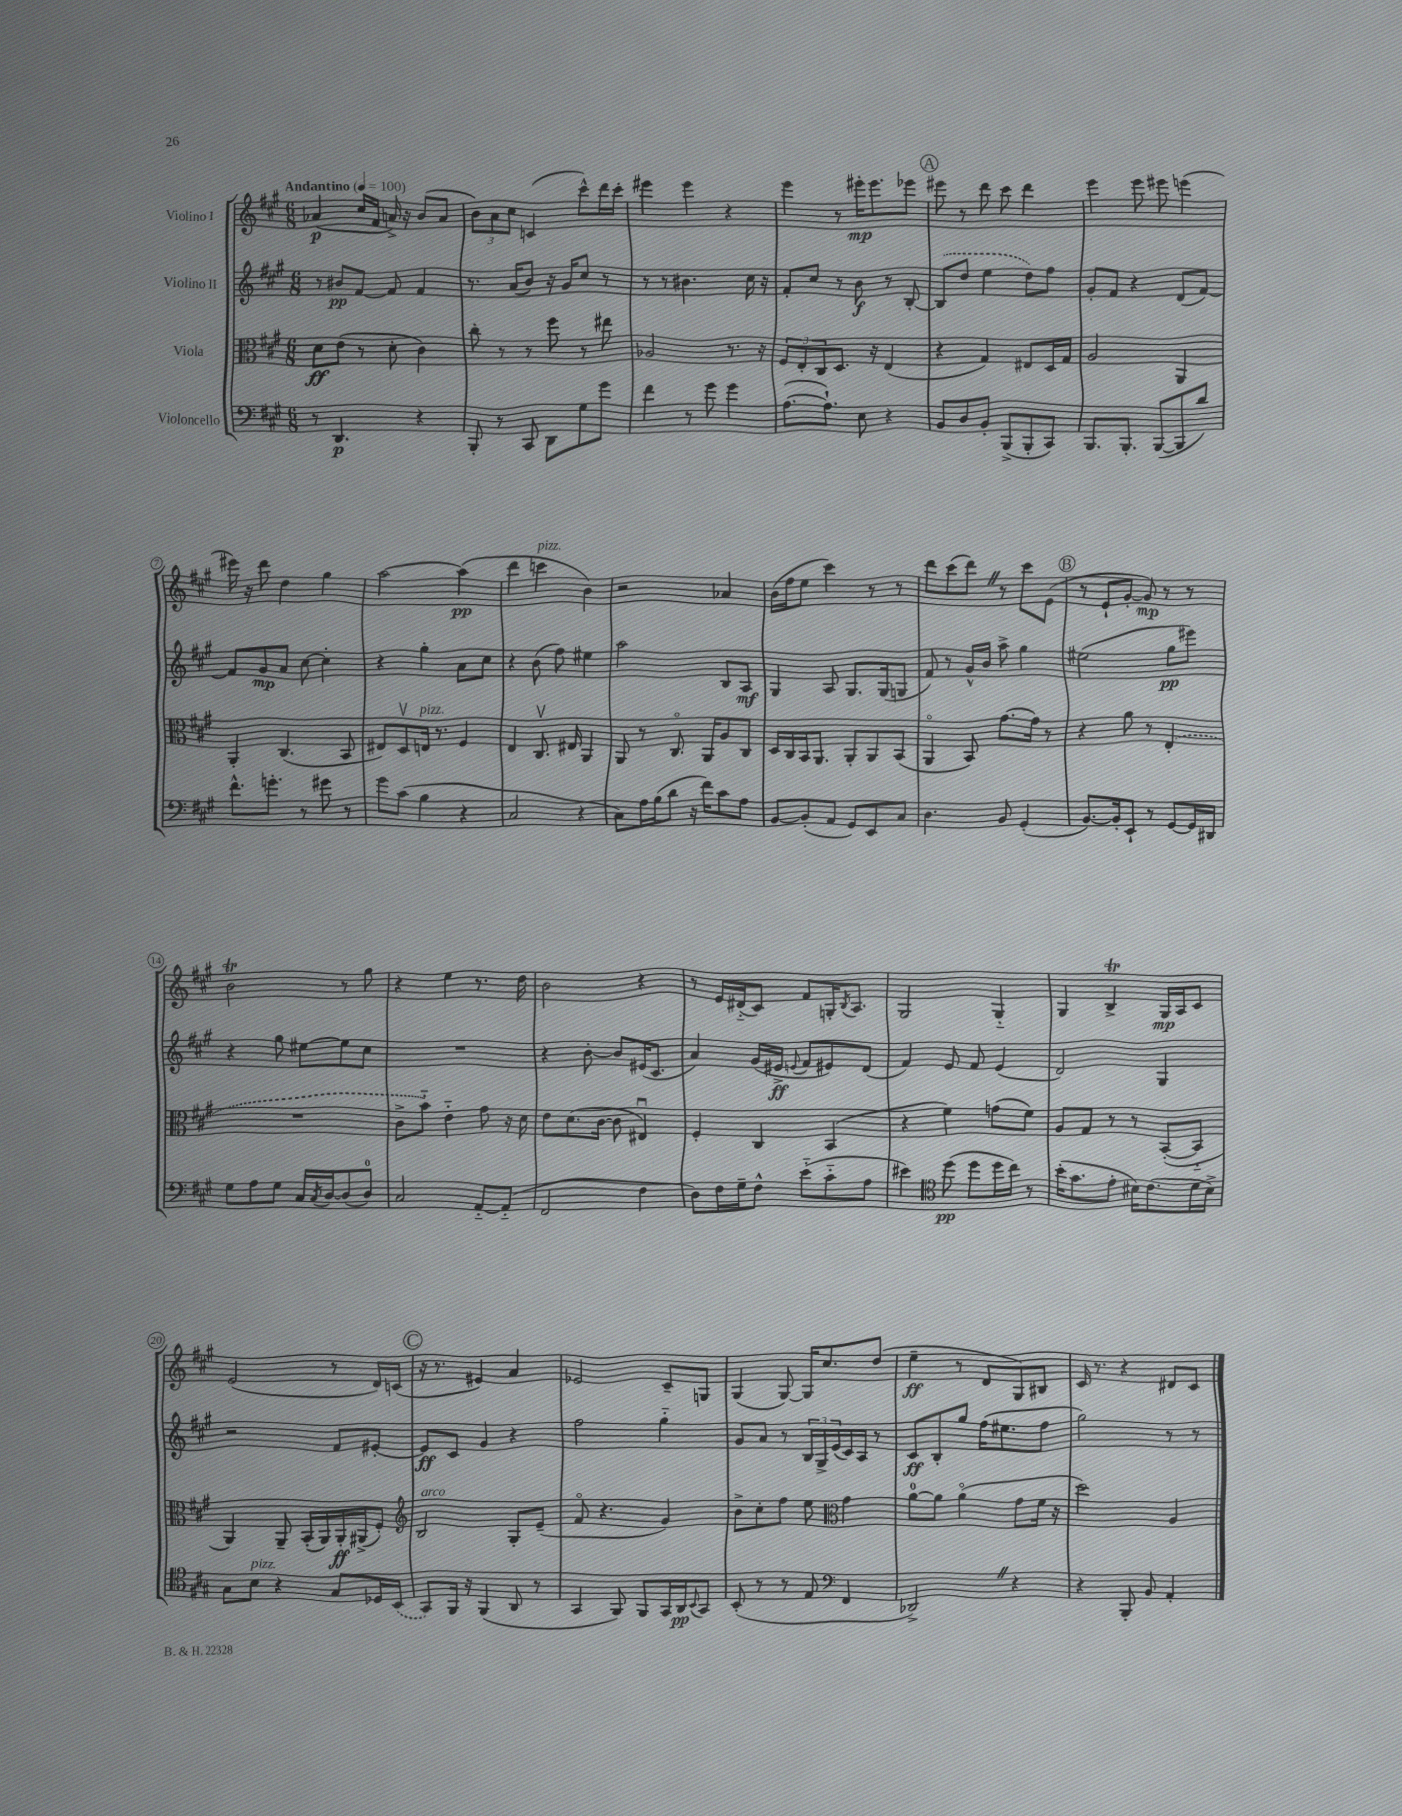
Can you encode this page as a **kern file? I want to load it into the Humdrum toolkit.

**kern	**dynam	**kern	**dynam	**kern	**dynam	**kern	**dynam
*part4	*part4	*part3	*part3	*part2	*part2	*part1	*part1
*staff4	*staff4	*staff3	*staff3	*staff2	*staff2	*staff1	*staff1
*I"Violoncello	*	*I"Viola	*	*I"Violino II	*	*I"Violino I	*
*clefF4	*	*clefC3	*	*clefG2	*	*clefG2	*
*k[f#c#g#]	*	*k[f#c#g#]	*	*k[f#c#g#]	*	*k[f#c#g#]	*
*M6/8	*	*M6/8	*	*M6/8	*	*M6/8	*
*MM100	*	*MM100	*	*MM100	*	*MM100	*
=1	=1	=1	=1	=1	=1	=1	=1
!	!	!	!	!	!	!LO:TX:a:B:t=Andantino	!
8r	.	8d\L	ff	8r	.	(4a-X/	p
4.DD/	p	(8e\J	.	8b#X/L	pp	.	.
.	.	8r	.	[8f#/J	.	16cc#/LL	.
.	.	.	.	.	.	16f#/JJ	.
.	.	8d'\	.	8f#/]	.	16an^/)	.
.	.	.	.	.	.	16r	.
4r	.	4c#\)	.	4f#/	.	(8b/L	.
.	.	.	.	.	.	8a/J	.
=2	=2	=2	=2	=2	=2	=2	=2
8BBB'/	.	8cc#'\	.	8.r	.	12b\L)	.
.	.	.	.	.	.	12a\	.
8r	.	8r	.	.	.	.	.
.	.	.	.	.	.	12cc#\J	.
.	.	.	.	(16a/KL	.	.	.
8CC#/	.	8r	.	8b/J)	.	(4cn/	.
8DD\L	.	8ff#\	.	16r	.	.	.
.	.	.	.	16g#/KL	.	.	.
8G#\	.	8r	.	8cc#/J	.	8ccc#^^\L)	.
8g#\J	.	8ee#X\	.	8r	.	16ddd\L	.
.	.	.	.	.	.	16ccc#'\JJ	.
=3	=3	=3	=3	=3	=3	=3	=3
4f#\	.	2A-X/	.	8r	.	4eee#X\	.
.	.	.	.	8r	.	.	.
8r	.	.	.	4.b#X\	.	4eee#\	.
8g#\	.	.	.	.	.	.	.
4g#\	.	8.r	.	.	.	4r	.
.	.	.	.	16cc#\	.	.	.
.	.	16r	.	16r	.	.	.
=4	=4	=4	=4	=4	=4	=4	=4
([8.A\L	.	12F#/L	.	8f#'/L	.	4eee\	.
.	.	12E'/	.	.	.	.	.
.	.	.	.	8cc#/J	.	.	.
.	.	12C#/	.	.	.	.	.
8.A`\J])	.	.	.	.	.	.	.
.	.	8.D/J	.	8r	.	8r	.
8E\	.	.	.	8b\	f	16eee#X'\KL	mp
.	.	16r	.	.	.	8.eee#\	.
4r	.	(4E/	.	8r	.	.	.
.	.	.	.	[8B'/	.	8eee-X\J	.
!!LO:REH:place=s1:t=A
=5	=5	=5	=5	=5	=5	=5	=5
8BB/L	.	4r	.	(8B/L]	.	8eee#X\	.
8D/	.	.	.	8dd/J	.	8r	.
8BB'/J	.	4G#/)	.	4ee\	.	8ddd\	.
(8BBB^/L	.	.	.	.	.	8ccc#\	.
8BBB'/	.	8E#X/L	.	8dd\L)	.	4ddd\	.
8CC#/J)	.	16D/L	.	8ff#\J	.	.	.
.	.	16G#/JJ	.	.	.	.	.
=6	=6	=6	=6	=6	=6	=6	=6
8.BBB/L	.	2A/	.	8g#'/L	.	4eee\	.
.	.	.	.	8f#/J	.	.	.
8.BBB'/J	.	.	.	.	.	.	.
.	.	.	.	4r	.	8eee\	.
([8BBB/L	.	.	.	.	.	8eee#X\	.
8BBB/]	.	4AA/	.	(8d/L	.	(4eeen\	.
8d/J)	.	.	.	[8f#/J)	.	.	.
!!LO:LB:g=z
=7	=7	=7	=7	=7	=7	=7	=7
8.f#^^\L	.	4AA'/	.	8f#/L]	.	16eee#X\)	.
.	.	.	.	.	.	16r	.
.	.	.	.	8g#/	mp	8ddd\	.
8.gn'\J	.	.	.	.	.	.	.
.	.	(4.C#/	.	8a/J	.	4dd\	.
8r	.	.	.	[8cc#\	.	.	.
8g#X\	.	.	.	4cc#'\]	.	4gg#\	.
8r	.	8BB/	.	.	.	.	.
=8	=8	=8	=8	=8	=8	=8	=8
8g#\L	.	8E#X/L)	.	4r	.	[2aa\	.
(8c#\J	.	8Dv/	.	.	.	.	.
!	!	!LO:TX:a:i:t=pizz.	!	!	!	!	!
4B\	.	16En/Jk	.	4gg#'\	.	.	.
.	.	8.r	.	.	.	.	.
4r	.	4F#/	.	8a\L	.	(4aa\]	pp
.	.	.	.	8cc#\J	.	.	.
=9	=9	=9	=9	=9	=9	=9	=9
2C#/	.	4E/	.	4r	.	4ddd\	.
!	!	!	!	!	!	!LO:TX:a:i:t=pizz.	!
.	.	8.C#v/	.	(8b\	.	4cccn\	.
.	.	.	.	8ff#\)	.	.	.
.	.	16E#X/	.	.	.	.	.
4r	.	4AA/	.	4ee#X\	.	4b\)	.
=10	=10	=10	=10	=10	=10	=10	=10
8C#\L)	.	8AA/	.	2aa\	.	2r	.
16A\L	.	8r	.	.	.	.	.
(16B\J	.	.	.	.	.	.	.
8d\J	.	8.C#/	.	.	.	.	.
16r	.	.	.	.	.	.	.
16f#\KL)	.	16AA/KL	.	.	.	.	.
8c#\	.	8A/	.	8B/L	.	4a-X/	.
8A\J	.	8C#/J	.	8A/J	mf	.	.
=11	=11	=11	=11	=11	=11	=11	=11
[8BB/L	.	16D/LL	.	4G#/	.	(16b\LL	.
.	.	16C#/	.	.	.	16ff#\J	.
(8BB'/]	.	16BB/J	.	.	.	8ee\J	.
.	.	8.AA/J	.	.	.	.	.
8AA/J	.	.	.	8A/	.	4ccc#\)	.
8GG#/L)	.	8AA'/L	.	8.G#/L	.	.	.
8EE/	.	8AA/	.	.	.	8r	.
.	.	.	.	(16G#/k	.	.	.
8C#/J	.	(8BB/J	.	8Gn/J	.	8r	.
=12	=12	=12	=12	=12	=12	=12	=12
4.D\	.	4AA/	.	8f#/)	.	8ddd\L	.
.	.	.	.	8r	.	(8ccc#\	.
.	.	8BB/)	.	16g#^^/LL	.	8dddZ\J)	.
.	.	.	.	16b/JJ	.	.	.
8BB/	.	[8.g#\L	.	8aa^\	.	8r	.
(4GG#'/	.	.	.	4gg#\	.	8ccc#\L	.
.	.	16g#\Jk]	.	.	.	.	.
.	.	8r	.	.	.	(8e\J	.
!!LO:REH:place=s1:t=B
=13	=13	=13	=13	=13	=13	=13	=13
[8.BB/L)	.	4r	.	(2ee#X\	.	8r	.
.	.	.	.	.	.	8e`/L	.
16BB'/k]	.	.	.	.	.	.	.
8EE`/J	.	8a\	.	.	.	[8g#'/J	.
8r	.	8r	.	.	.	8g#/])	mp
[8GG#/L	.	(4E'/	.	8gg#\L	pp	8r	.
16GG#/L]	.	.	.	8eee#X\J)	.	8r	.
16DD#X/JJ	.	.	.	.	.	.	.
!!LO:LB:g=z
=14	=14	=14	=14	=14	=14	=14	=14
8G#\L	.	2.r	.	4r	.	2bT\	.
8A\	.	.	.	.	.	.	.
8G#\J	.	.	.	8gg#\	.	.	.
16C#/LL	.	.	.	[8ee#X\L	.	.	.
8qC#/	.	.	.	.	.	.	.
[16D/J	.	.	.	.	.	.	.
(8D/]	.	.	.	8ee#\]	.	8r	.
8D/J)	.	.	.	8cc#\J	.	8gg#\	.
=15	=15	=15	=15	=15	=15	=15	=15
2C#/	.	8c#^\L	.	2.r	.	4r	.
.	.	8b\J)	.	.	.	.	.
.	.	4e\	.	.	.	4ee\	.
[8AA/L	.	8g#\	.	.	.	8.r	.
(8AA/J]	.	16r	.	.	.	.	.
.	.	16d\	.	.	.	16dd\	.
=16	=16	=16	=16	=16	=16	=16	=16
2FF#/	.	8e\L	.	4r	.	2b\	.
.	.	(8.d\	.	.	.	.	.
.	.	.	.	[8b'\	.	.	.
.	.	[16c#\Jk	.	.	.	.	.
.	.	8c#\]	.	8b/L]	.	.	.
4F#\	.	4E#Xu/)	.	(16e#X/K	.	4r	.
.	.	.	.	8.c#/J	.	.	.
=17	=17	=17	=17	=17	=17	=17	=17
8D\L)	.	4F#'/	.	4a/)	.	8r	.
16F#\L	.	.	.	.	.	16e/LL	.
16G#~\J	.	.	.	.	.	(16d#X/J	.
8F#^^\J	.	4C#/	.	(16g#/LL	.	8c#/J)	.
.	.	.	.	16e#X^/JJ	ff	.	.
.	.	.	.	8qqen/	.	.	.
(8e\L	.	.	.	8f#/L	.	8f#/L	.
8c#\	.	(4BB/	.	8e#X/)	.	16Gn'/K	.
.	.	.	.	.	.	8qB/	.
.	.	.	.	.	.	8.A/J	.
8A\J	.	.	.	(8d/J	.	.	.
=18	=18	=18	=18	=18	=18	=18	=18
4e#X\)	.	4r	.	4f#/)	.	2G#/	.
*clefC4	*	*	*	*	*	*	*
(8dd\	pp	4f#\)	.	8e/	.	.	.
8dd\L	.	.	.	8f#/	.	.	.
16dd\L	.	(8gn\L	.	(4e/	.	4G#/	.
16cc#\JJ)	.	.	.	.	.	.	.
8r	.	8f#\J)	.	.	.	.	.
=19	=19	=19	=19	=19	=19	=19	=19
(16b'\KL	.	8A/L	.	2d/)	.	4G#/	.
8.g#\	.	.	.	.	.	.	.
.	.	8G#/J	.	.	.	.	.
8e'\J	.	8r	.	.	.	4BT^/	.
16B#X\KL)	.	8r	.	.	.	.	.
(8.c#\	.	.	.	.	.	.	.
.	.	([8BB'/L	.	4G#/	.	16G#/LL	mp
.	.	.	.	.	.	16A/J	.
16d\L	.	8BB/J]	.	.	.	8c#/J	.
16B#^\JJ)	.	.	.	.	.	.	.
!!LO:LB:g=z
=20	=20	=20	=20	=20	=20	=20	=20
8G#\L	.	4AA/)	.	2r	.	(2e/	.
!LO:TX:a:i:t=pizz.	!	!	!	!	!	!	!
8B\J	.	.	.	.	.	.	.
4r	.	8AA~/	.	.	.	.	.
.	.	(16BB'/LL	.	.	.	.	.
.	.	16AA/)	.	.	.	.	.
8G#/L	.	16AA'/	ff	8f#/L	.	8r	.
.	.	(16AA#X^/J	.	.	.	.	.
16D-X/L	.	8F#'/J)	.	[8e#X'/J	.	16d/LL)	.
(16BB/JJ	.	.	.	.	.	(16cn/JJ	.
!!LO:REH:place=s1:t=C
=21	=21	=21	=21	=21	=21	=21	=21
*	*	*clefG2	*	*	*	*	*
!	!	!LO:TX:a:i:t=arco	!	!	!	!	!
8GG#/L)	.	2B/	.	8e#/L]	ff	16r	.
.	.	.	.	.	.	8.r	.
16FF#/Jk	.	.	.	8c#/J	.	.	.
16r	.	.	.	.	.	.	.
(4FF#/	.	.	.	4g#/	.	4e#X/)	.
8AA/	.	8G#'/L	.	4r	.	4a/	.
8r	.	(8e~/J	.	.	.	.	.
=22	=22	=22	=22	=22	=22	=22	=22
4GG#/	.	8f#/	.	2ff#\	.	2e-X/	.
.	.	4.r	.	.	.	.	.
8FF#/)	.	.	.	.	.	.	.
8FF#/L	.	.	.	.	.	.	.
16GG#/L	.	4g#/)	.	4gg#\	.	8c#~/L	.
16AA/J	pp	.	.	.	.	.	.
8qqBB/	.	.	.	.	.	.	.
8GG#/J	.	.	.	.	.	8Gn/J	.
=23	=23	=23	=23	=23	=23	=23	=23
(8BB'/	.	8b^\L	.	8g#/L	.	(4G#/	.
8r	.	8cc#'\	.	8a/J	.	.	.
8r	.	8ff#\J	.	8r	.	[8G#/)	.
8E/	.	8ee\	.	24B/LL	.	16G#/KL]	.
.	.	.	.	24G#^/	.	.	.
.	.	.	.	.	.	8.cc#/	.
.	.	.	.	(24e/	.	.	.
*clefF4	*	*clefC3	*	*	*	*	*
4FF#/	.	4g#\	.	16c#/)	.	.	.
.	.	.	.	16A/JJ	.	.	.
.	.	.	.	8r	.	(8dd/J	.
=24	=24	=24	=24	=24	=24	=24	=24
2DD-X^Z/)	.	[8a\L	.	8c#/L	ff	4ee~\	ff
.	.	8a\J]	.	8B'/	.	.	.
.	.	(4a\	.	8gg#/J	.	8r	.
.	.	.	.	(16ff#\KL	.	8d/L	.
.	.	.	.	8.ee#X\	.	.	.
4r	.	8g#\L	.	.	.	8G#/)	.
.	.	16f#\Jk	.	8ff#\J	.	8B#X/J	.
.	.	16r	.	.	.	.	.
=25	=25	=25	=25	=25	=25	=25	=25
4r	.	2dd\)	.	2gg#\)	.	16c#/	.
.	.	.	.	.	.	8.r	.
8BBB'/	.	.	.	.	.	4r	.
8BB/	.	.	.	.	.	.	.
4AA'/	.	4A/	.	8r	.	8d#X/L	.
.	.	.	.	8r	.	8c#/J	.
==	==	==	==	==	==	==	==
*-	*-	*-	*-	*-	*-	*-	*-
